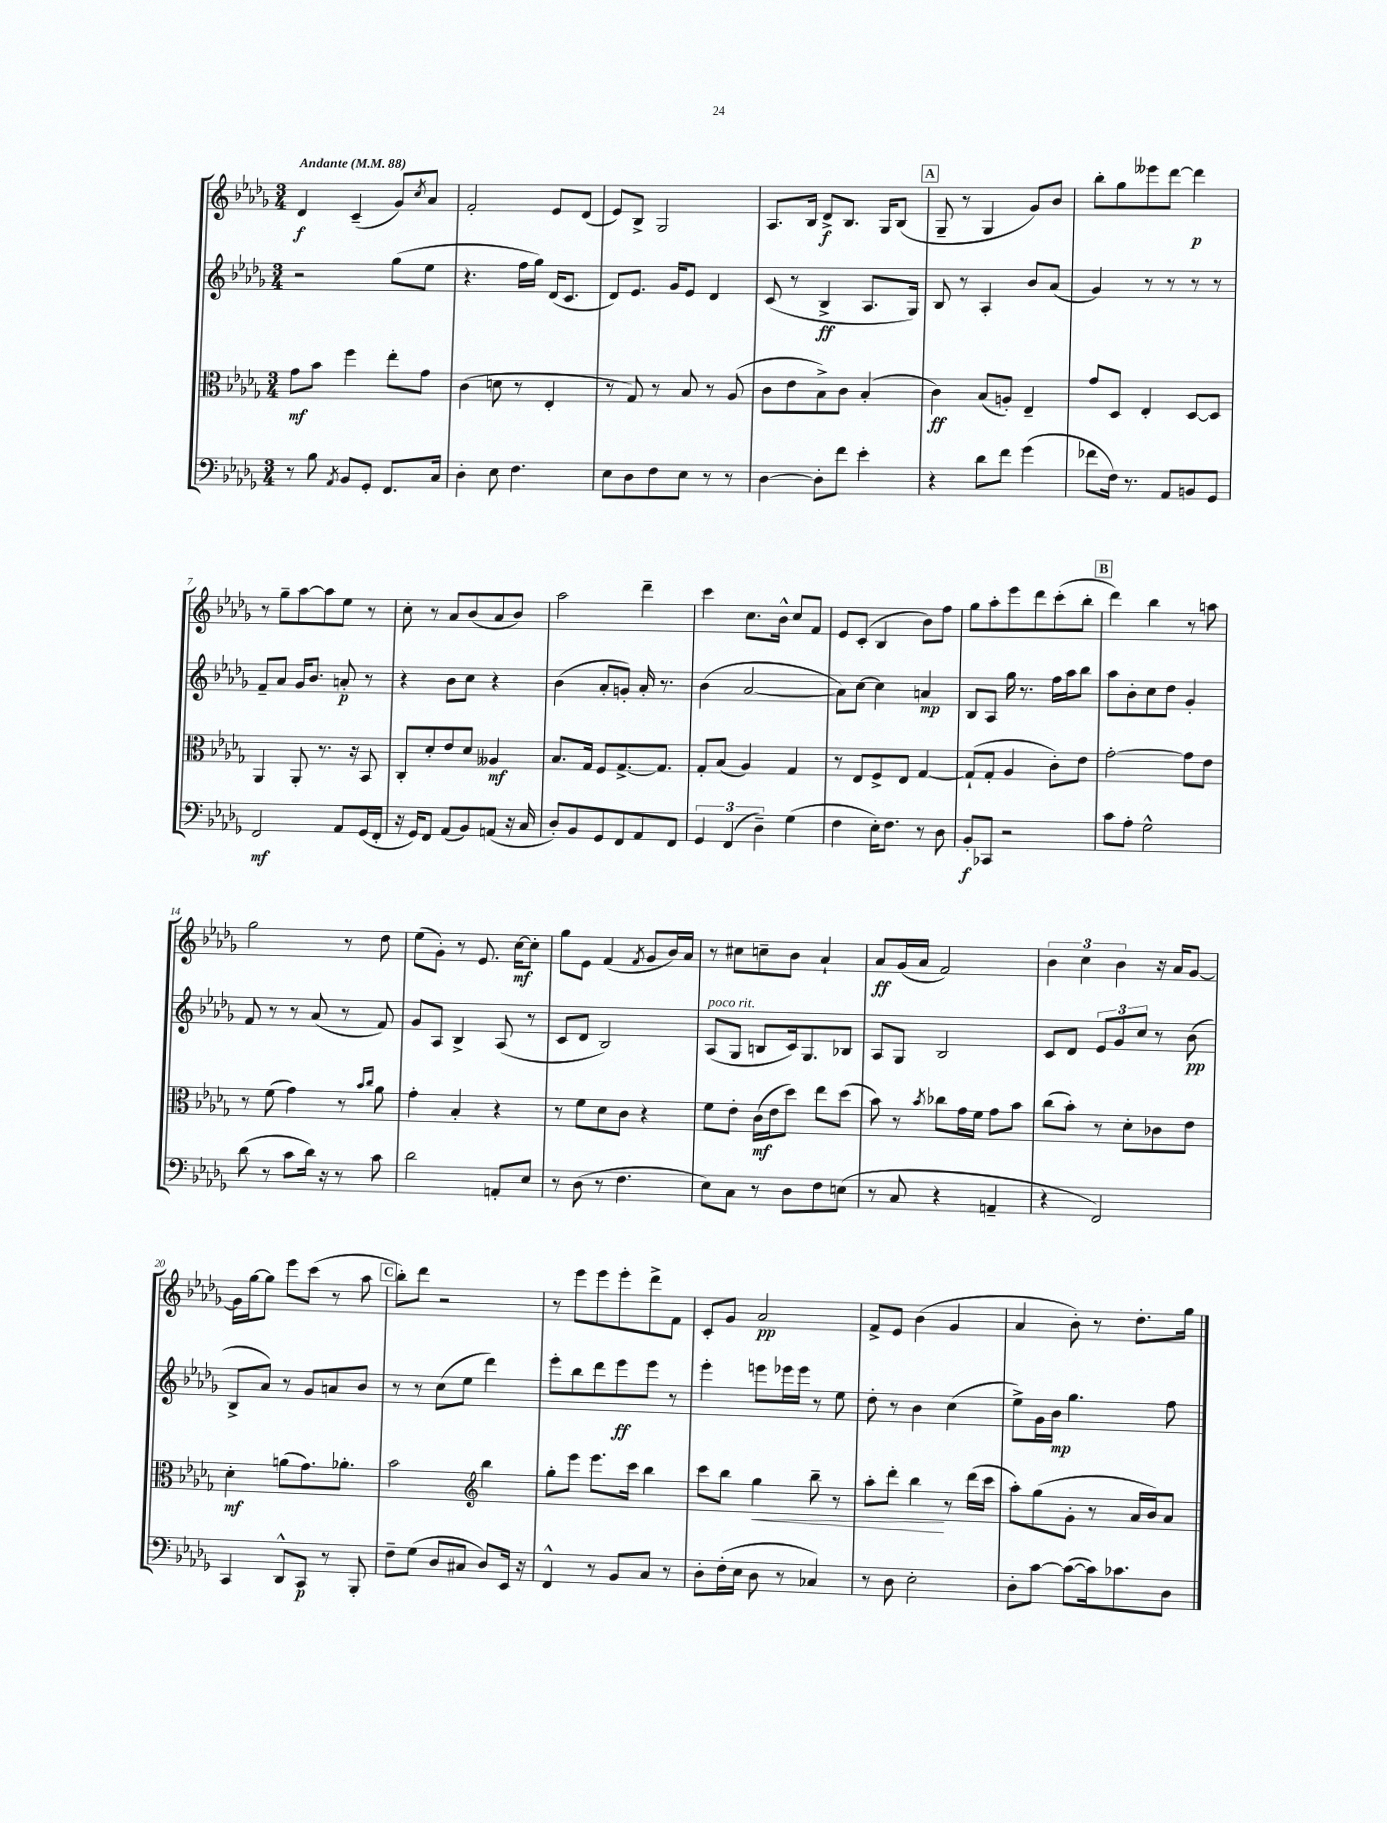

**kern	**kern	**kern	**kern
*staff4	*staff3	*staff2	*staff1
*clefF4	*clefC3	*clefG2	*clefG2
*k[b-e-a-d-g-]	*k[b-e-a-d-g-]	*k[b-e-a-d-g-]	*k[b-e-a-d-g-]
*M3/4	*M3/4	*M3/4	*M3/4
*MM88	*MM88	*MM88	*MM88
8r	8g-	2r	4d-
8B-	8b-	.	.
8qAA-	.	.	.
8BB-	4ff	.	(4c~
8GG-'	.	.	.
8.FF	8ee-'	(8gg-	8g-)
.	.	.	8qcc
.	8g-	8ee-	8a-
16C	.	.	.
=	=	=	=
4D-'	(4c	4.r	2f'
8E-	8d	.	.
4.F	8r	16ff	.
.	.	16gg-)	.
.	4E-'	(16d-	8e-
.	.	8.c	.
.	.	.	(8d-
=	=	=	=
8E-	8r	8d-)	8e-)
8D-	8G-)	8.e-	8B-^
8F	8r	.	2G-
.	.	16g-	.
8E-	8B-	8e-	.
8r	8r	4d-	.
8r	(8A-	.	.
=	=	=	=
[4D-	8c	(8c	8.A-
.	8e-	8r	.
.	.	.	16B-
8D-']	8B-^)	4B-^	8d-^
8f	8c	.	8.B-
4e-'	(4B-'	8.A-	.
.	.	.	16G-
.	.	.	(8B-
.	.	16G-)	.
=	=	=	=
4r	4c)	8B-	8G-~
.	.	8r	8r
8d-	(8B-	4A-'	4G-
8f	8A')	.	.
(4g-	4E-~	8b-	8g-)
.	.	(8a-	8b-
=	=	=	=
8f-	8g-	4g-)	8bb-'
16F)	8D-	.	8gg-
8.r	.	.	.
.	4E-'	8r	8eee--
8AA-	.	8r	[8ddd-
8BB	[8D-	8r	4ddd-]
8GG-	8D-]	8r	.
=	=	=	=
2FF	4AA-	8f~	8r
.	.	8a-	8gg-~
.	8AA-'	16g-	[8aa-
.	.	8.b-	.
.	8.r	.	8aa-]
8AA-	.	8a'	8ee-
.	16r	.	.
(16GG-	8BB-	8r	8r
16FF'	.	.	.
=	=	=	=
16r	8C'	4r	8cc'
16GG-)	.	.	.
8FF	8d-'	.	8r
(8AA-	8e-	8b-	8a-
8BB-)	8d-	8cc	(8b-
(8AA	4A--	4r	8a-
16r	.	.	8b-)
16C	.	.	.
=	=	=	=
8D-')	8.B-	(4b-	2aa-
8BB-	.	.	.
.	16G-	.	.
8GG-	8F	8a-'	.
8FF	[8.G-^	8g')	.
8AA-	.	16a-'	4ddd-~
.	8.G-]	8.r	.
8FF	.	.	.
=	=	=	=
6GG-	8G-'	(4b-	4ccc
.	(8B-	.	.
(6FF	.	.	.
.	4A-)	[2a-	8.cc
6D-~)	.	.	.
.	.	.	16b-^^
(4G-	4G-	.	8cc
.	.	.	8f
=	=	=	=
4F	8r	8a-])	8e-
.	8E-	[8cc	(8c'
16E-')	8F^	4cc]	4B-
8.F	.	.	.
.	8E-	.	.
8r	[4G-	4a	8b-)
8D-	.	.	8ff
=	=	=	=
8BB-'	(8G-`]	8B-	8gg-
8CC-	8G-'	8A-	8aa-'
2r	4A-	16gg-	8eee-
.	.	8.r	.
.	.	.	8ddd-
.	8c')	16ff	(8ccc'
.	.	16aa-	.
.	8e-	8bb-	8bb-'
=	=	=	=
8c	[2g-'	8aa-	4ddd-)
8A-'	.	8b-'	.
2G-^^	.	8cc	4bb-
.	.	8dd-	.
.	8g-]	4g-'	8r
.	8e-	.	8aa
=	=	=	=
(8d-	8r	8f	2gg-
8r	(8f	8r	.
8c	4g-)	8r	.
16d-)	.	(8a-	.
16r	.	.	.
8r	8r	8r	8r
.	16qqb-	.	.
.	16qqcc	.	.
8c	8a-	8f)	8dd-
=	=	=	=
2d-	4g-'	8g-	(8ee-
.	.	8A-	8g-')
.	4B-'	4B-^	8r
.	.	.	8.e-
8AA'	4r	(8A-	.
.	.	.	[16cc
8E-	.	8r	8cc']
=	=	=	=
8r	8r	8c	8gg-
(8D-	8f	8d-	8e-
8r	8d-	2B-)	(4f
4.F	8c	.	.
.	.	.	8qf
.	4r	.	8g-
.	.	.	16b-)
.	.	.	16a-
=	=	=	=
8E-)	8f	(8A-	8r
8C	8e-'	8G-	8cc#
8r	(16c	8B	8cc~
.	16e-	.	.
8D-	8dd-)	16c)	8b-
.	.	8.G-	.
8F	8ee-	.	4a-`
(8E	(8dd-	8B-	.
=	=	=	=
8r	8b-)	8A-	8a-
8C	8r	8G-	(16g-
.	.	.	16a-
.	8qb-	.	.
4r	8cc-	2B-	2f)
.	16g-	.	.
.	16f	.	.
4AA~	8g-	.	.
.	8b-	.	.
=	=	=	=
4r	(8cc	8c	6b-
.	8b-')	8d-	.
.	.	.	6cc
2FF)	8r	12e-	.
.	.	12g-	6b-
.	8d-'	.	.
.	.	12cc	.
.	8c-	8r	16r
.	.	.	16a-
.	8e-	(8b-	[8g-
=	=	=	=
4CC	4d-'	8B-^	16g-]
.	.	.	[16gg-
.	.	8a-)	8gg-]
8DD-^^	(8a	8r	8eee-
8CC	8.g-)	8g-	(8ccc
8r	.	8a	8r
.	8.a-'	.	.
8BBB-'	.	8b-	8aa-
=	=	=	=
8F~	2b-	8r	8bb-')
(8G-	.	8r	8ddd-
8D-	.	(8cc	2r
8C#	.	8ee-	.
*	*clefG2	*	*
8D-)	4bb-	4ddd-)	.
16EE-	.	.	.
16r	.	.	.
=	=	=	=
4FF^^	8gg-'	8eee-'	8r
.	8eee-	8bb-	8eee-
8r	8.eee-	8ddd-	8eee-
8BB-	.	8eee-	8eee-'
.	16ccc	.	.
8C	4bb-	8eee-	8ddd-^
8r	.	8r	8f
=	=	=	=
8D-'	8ccc	4eee-'	8c'
(16F'	8bb-	.	8g-
16E-	.	.	.
8D-	4gg-	8eee	2a-
8r	.	16eee-	.
.	.	16eee-	.
4C-)	8bb-~	8r	.
.	8r	8ee-	.
=	=	=	=
8r	8aa-'	8dd-'	8f^
8D-	8ddd-'	8r	8e-
2E-'	4bb-	4b-	(4b-
.	8r	(4cc	4g-
.	(16ddd-	.	.
.	16ccc	.	.
=	=	=	=
8D-'	8aa-')	8ee-^)	4a-
[8c	(8gg-	16g-	.
.	.	16b-	.
(8c_	8g-'	4.gg-	8b-')
16c])	8r	.	8r
8.c-	.	.	.
.	16a-	.	8.dd-'
.	16b-)	.	.
8D-	8a-	8ff	.
.	.	.	16gg-
==	==	==	==
*-	*-	*-	*-
